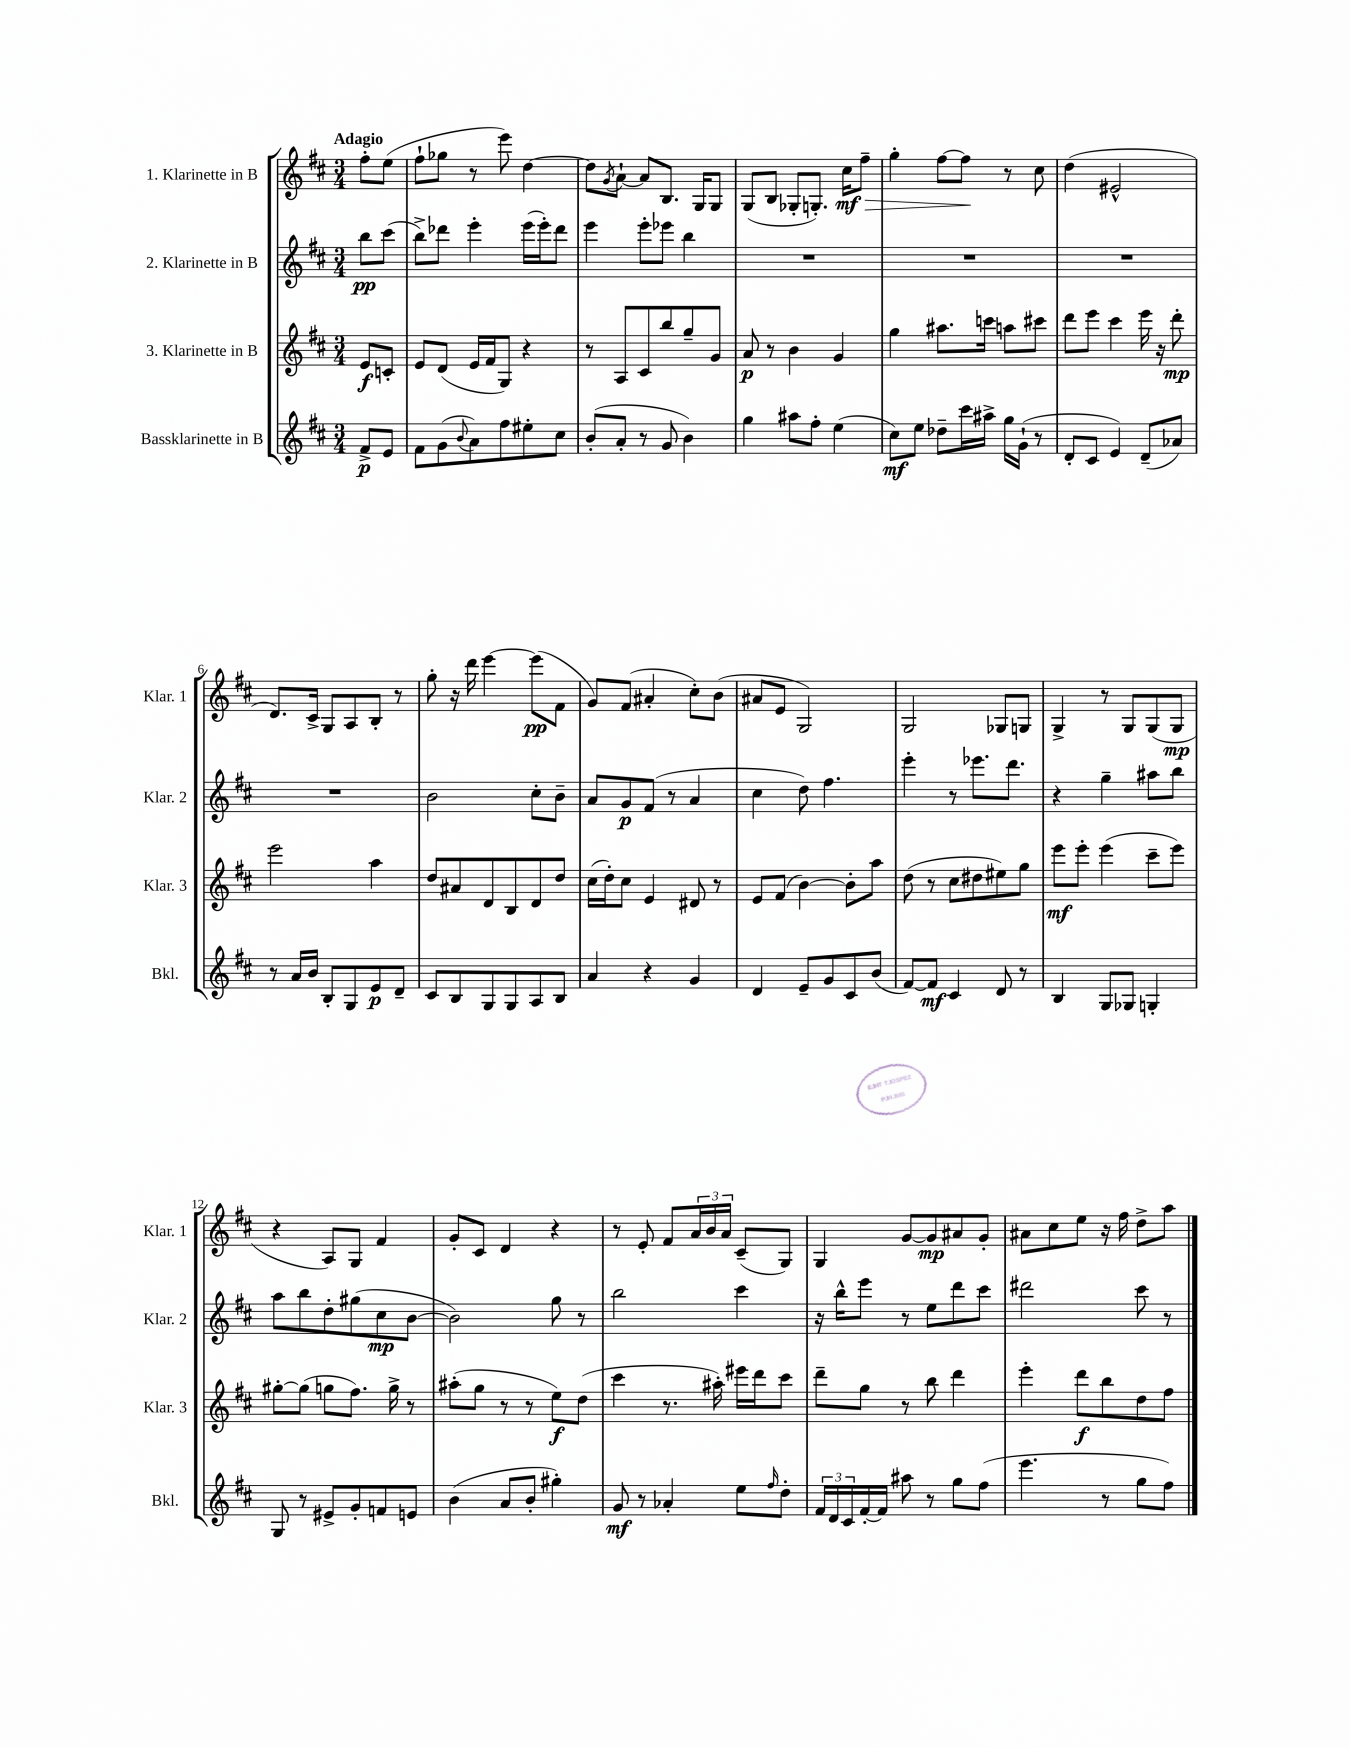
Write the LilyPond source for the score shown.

<<
\new StaffGroup <<
\new Staff = "s0" \with { instrumentName = "1. Klarinette in B" shortInstrumentName = "Klar. 1" } {
    \clef treble \key d \major \numericTimeSignature \time 3/4 \partial 4 \tempo "Adagio"
    fis''8-. e''8( |
    fis''8-! ges''8 r8 e'''8) d''4~ |
    d''8 \acciaccatura { g'8 } a'8~-! a'8 b8. g16 g8 |
    g8( b8 ges8-. g8.-.) cis''16\mf\> fis''8-- |
    g''4-. fis''8~ fis''8\! r8 cis''8 |
    d''4( eis'2-^ |
    d'8.) cis'16-> g8 a8 b8-. r8 |
    g''8-. r16 d'''16 e'''4~ e'''8\pp( fis'8 |
    g'8) fis'8( ais'4-. cis''8-.) b'8( |
    ais'8 e'8 g2) |
    g2 ges8 g8 |
    g4-> r8 g8 g8( g8\mp |
    r4 a8) g8 fis'4 |
    g'8-. cis'8 d'4 r4 |
    r8 e'8-. fis'8 \tuplet 3/2 { a'16 b'16 a'16 } cis'8--( g8) |
    g4 g'8~ g'8\mp ais'8 g'8-. |
    ais'8 cis''8 e''8 r16 fis''16 d''8-> a''8 \bar "|." |
}
\new Staff = "s1" \with { instrumentName = "2. Klarinette in B" shortInstrumentName = "Klar. 2" } {
    \clef treble \key d \major \numericTimeSignature \time 3/4 \partial 4
    b''8\pp cis'''8( |
    b''8->) des'''8 e'''4-. e'''16( e'''16-.) des'''8 |
    e'''4 e'''8-. ees'''8 b''4 |
    R2. |
    R2. |
    R2. |
    R2. |
    b'2 cis''8-. b'8-- |
    a'8 g'8\p fis'8( r8 a'4 |
    cis''4 d''8) fis''4. |
    e'''4-. r8 ees'''8. d'''8. |
    r4 g''4-- ais''8 b''8 |
    a''8 b''8 d''8-. gis''8( cis''8\mp b'8~ |
    b'2) g''8 r8 |
    b''2 cis'''4 |
    r16 b''16-^ e'''8 r8 e''8 d'''8 cis'''8 |
    dis'''2 cis'''8 r8 \bar "|." |
}
\new Staff = "s2" \with { instrumentName = "3. Klarinette in B" shortInstrumentName = "Klar. 3" } {
    \clef treble \key d \major \numericTimeSignature \time 3/4 \partial 4
    e'8\f c'8-. |
    e'8 d'8( e'16 fis'16 g8) r4 |
    r8 a8 cis'8 b''8 g''8-- g'8 |
    a'8\p r8 b'4 g'4 |
    g''4 ais''8. c'''16 a''8 cis'''8 |
    d'''8 e'''8 cis'''4 e'''16 r16 d'''8-.\mp |
    e'''2 a''4 |
    d''8 ais'8 d'8 b8 d'8 d''8 |
    cis''16( d''16-.) cis''8 e'4 dis'8 r8 |
    e'8 fis'8( b'4~) b'8-. a''8 |
    d''8( r8 cis''8 dis''8 eis''8) g''8 |
    e'''8\mf e'''8-. e'''4( cis'''8-- e'''8) |
    gis''8~-. gis''8( g''8 fis''8.) g''16-> r8 |
    ais''8-.( g''8 r8 r8 e''8\f) d''8( |
    cis'''4 r8. ais''16-.) eis'''16 d'''16 cis'''8 |
    d'''8-- g''8 r8 b''8 d'''4 |
    e'''4-. d'''8\f b''8 d''8 fis''8 \bar "|." |
}
\new Staff = "s3" \with { instrumentName = "Bassklarinette in B" shortInstrumentName = "Bkl." } {
    \clef treble \key d \major \numericTimeSignature \time 3/4 \partial 4
    fis'8->\p e'8 |
    fis'8 g'8( \appoggiatura { b'8 } a'8) fis''8 eis''8-. cis''8 |
    b'8-.( a'8-. r8 g'8 b'4) |
    g''4 ais''8 fis''8-. e''4( |
    cis''8\mf) e''8 des''8-- cis'''16 ais''16-> g''16 g'16-!( r8 |
    d'8-. cis'8 e'4) d'8--( aes'8) |
    r8 a'16 b'16 b8-. g8 e'8\p d'8-- |
    cis'8 b8 g8 g8 a8 b8 |
    a'4 r4 g'4 |
    d'4 e'8-- g'8 cis'8 b'8( |
    fis'8~) fis'8\mf cis'4 d'8 r8 |
    b4 g8 ges8 g4-. |
    g8 r8 eis'8-> g'8-. f'8 e'8 |
    b'4( a'8 b'8-. gis''4-.) |
    g'8\mf r8 aes'4-. e''8 \grace { fis''16 } d''8-. |
    \tuplet 3/2 { fis'16 d'16 cis'16 } fis'16~-. fis'16 ais''8 r8 g''8 fis''8( |
    e'''4. r8 g''8 fis''8) \bar "|." |
}
>>
>>
